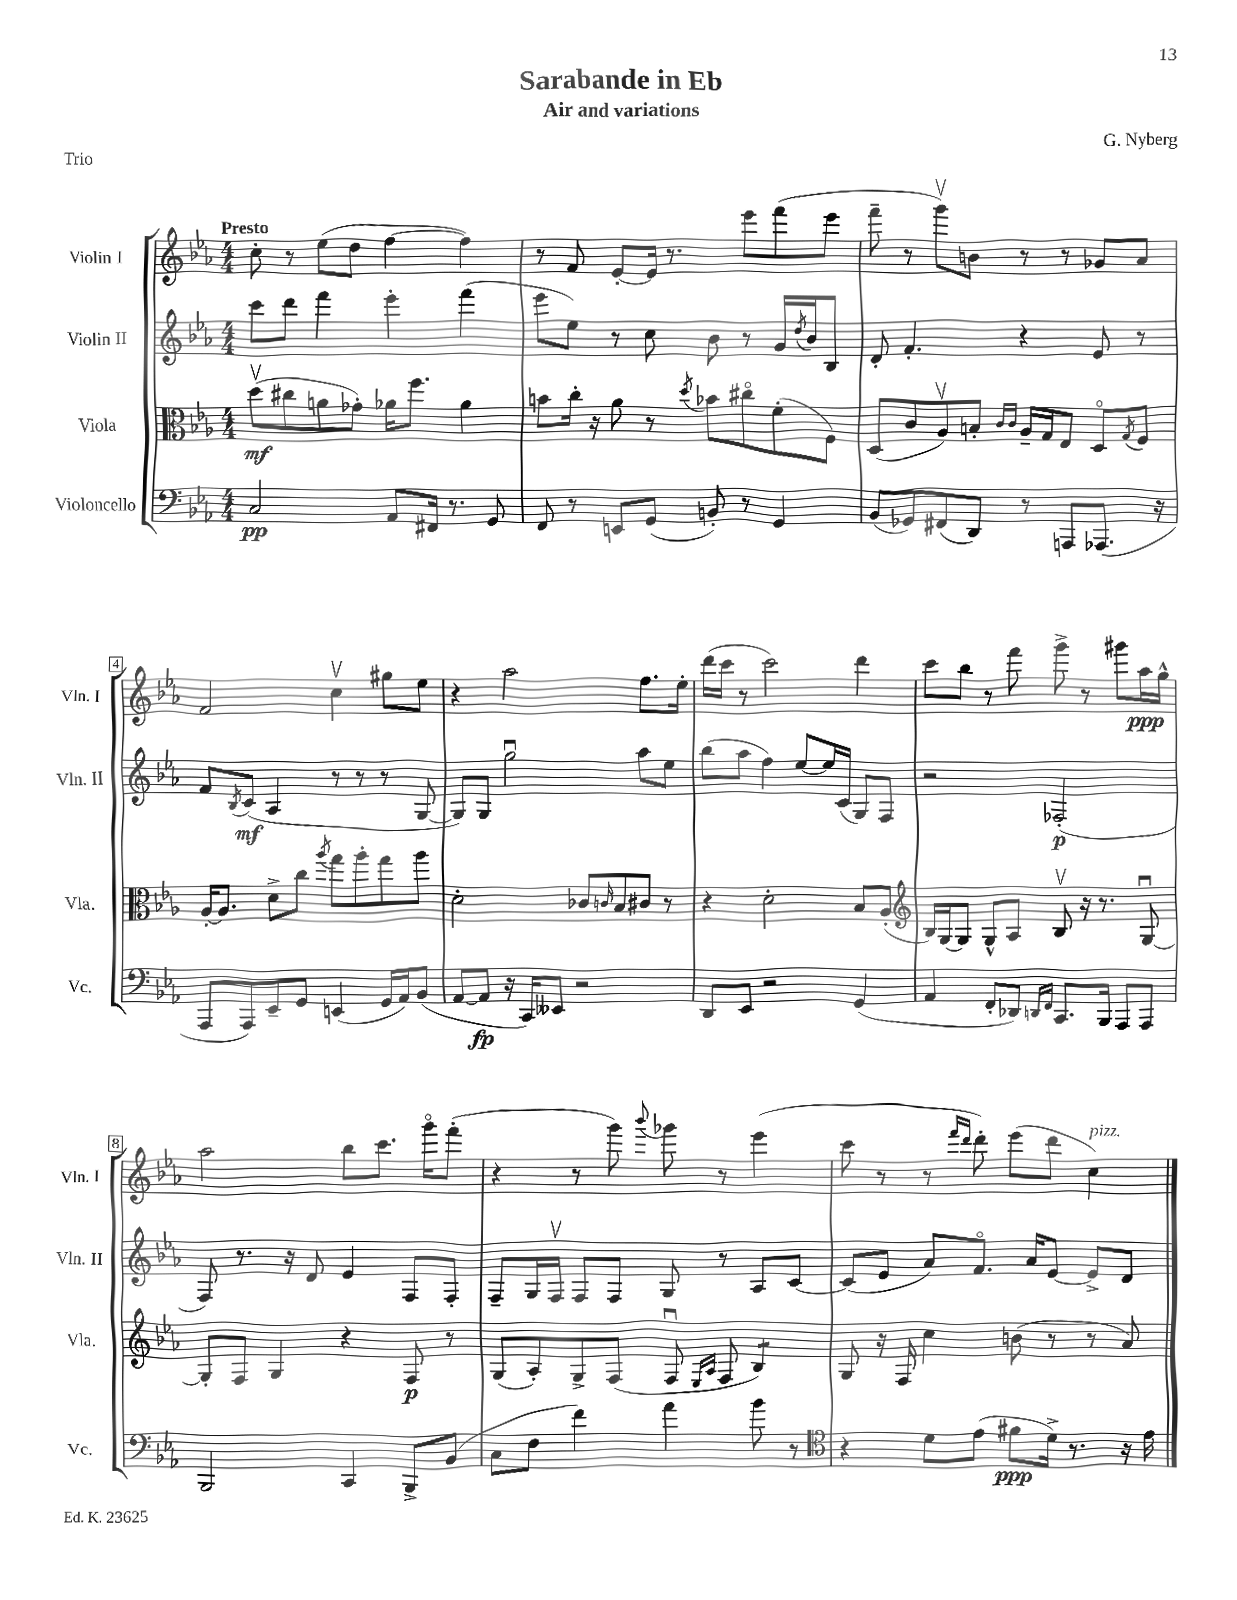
\header { title = "Sarabande in Eb" composer = "G. Nyberg" subtitle = "Air and variations" piece = "Trio" }
<<
\new StaffGroup <<
\new Staff = "s0" \with { instrumentName = "Violin I" shortInstrumentName = "Vln. I" } {
    \clef treble \key ees \major \numericTimeSignature \time 4/4 \tempo "Presto"
    c''8-. r8 ees''8( d''8 f''4~ f''4) |
    r8 f'8 ees'8~-. ees'16 r8. ees'''8 f'''8( ees'''8 |
    f'''8-- r8 g'''8\upbow) b'8 r8 r8 ges'8 aes'8 |
    f'2 c''4\upbow gis''8 ees''8 |
    r4 aes''2 f''8. ees''16-. |
    d'''16( c'''16 r8 c'''2) d'''4 |
    c'''8 bes''8 r8 f'''8 g'''8-> r8 gis'''8 aes''16\ppp g''16-^ |
    aes''2 bes''8 c'''8. g'''16\flageolet f'''8-.( |
    r4 r8 g'''8) \appoggiatura { bes'''8 } ges'''8 r8 ees'''4( |
    c'''8 r8 r8 \grace { f'''16 d'''16 } d'''8-.) ees'''8( d'''8 c''4^\markup { \italic "pizz." }) \bar "|." |
}
\new Staff = "s1" \with { instrumentName = "Violin II" shortInstrumentName = "Vln. II" } {
    \clef treble \key ees \major \numericTimeSignature \time 4/4
    c'''8 d'''8 f'''4 ees'''4-. f'''4( |
    ees'''8 ees''8) r8 c''8 bes'8 r8 g'16 \acciaccatura { d''8 } bes'16 bes8 |
    d'8-. f'4.-. r4 ees'8 r8 |
    f'8 \acciaccatura { bes8 } c'8\mf( aes4 r8 r8 r8 g8~ |
    g8) g8 g''2\downbow aes''8 ees''8 |
    bes''8( aes''8 f''4) ees''8~ ees''16 c'16( g8) f8 |
    r2 fes2-.\p( |
    f8) r8. r16 d'8 ees'4 f8 f8-. |
    f8-- g16 f16\upbow f8 f8 g8 r8 aes8 c'8~ |
    c'8( ees'8 aes'8) f'8.\flageolet aes'16 ees'8~ ees'8-> d'8 \bar "|." |
}
\new Staff = "s2" \with { instrumentName = "Viola" shortInstrumentName = "Vla." } {
    \clef alto \key ees \major \numericTimeSignature \time 4/4
    d''8\upbow\mf( cis''8 a'8 ges'8-.) aes'16 f''8. aes'4 |
    b'8 c''16-. r16 aes'8 r8 \acciaccatura { d''8 } bes'8 cis''8\flageolet f'8-.( f8) |
    d8( c'8 aes8\upbow) b8-. \grace { c'16 c'16 } aes16-- g16 ees8 d8\flageolet \acciaccatura { g8 } f8 |
    aes16~-. aes8. d'8-> c''8 \acciaccatura { aes''8 } g''8 aes''8-. g''8 aes''8 |
    d'2-. ces'8 \grace { c'16 } bes8 cis'8 r8 |
    r4 d'2-. bes8 aes8-.( |
    \clef treble bes16) g16~ g8 g8-^ aes8 bes8\upbow r16 r8. g8~\downbow |
    g8-. f8 g4 r4 f8\p r8 |
    g8( aes8-.) g8-> f8( f8\downbow \grace { ees16 aes16 } f8 bes4:8) |
    g8 r16 f16 c''4 b'8( r8 r8 aes'8) \bar "|." |
}
\new Staff = "s3" \with { instrumentName = "Violoncello" shortInstrumentName = "Vc." } {
    \clef bass \key ees \major \numericTimeSignature \time 4/4
    c2\pp aes,8 fis,16 r8. g,8 |
    f,8 r8 e,8 g,8( b,8-.) r8 g,4 |
    bes,8( ges,8) fis,8( d,8) r8 a,,8 aes,,8.( r16 |
    aes,,8 aes,,8) ees,8-- g,8 e,4( g,16 aes,16) bes,8( |
    aes,8~ aes,8\fp r16 c,16) eeses,8 r2 |
    d,8 ees,8 r2 g,4( |
    aes,4 f,8-. des,8) \grace { d,16 f,16 } c,8. bes,,16 aes,,8 aes,,8 |
    bes,,2 c,4 bes,,8-> bes,8( |
    c8 f8 f'4) aes'4 bes'8 r8 |
    \clef tenor r4 d'8 ees'8( fis'8\ppp d'16->) r8. r16 ees'16 \bar "|." |
}
>>
>>
\layout { \context { \Score \override BarNumber.stencil = #(make-stencil-boxer 0.1 0.3 ly:text-interface::print) } }
